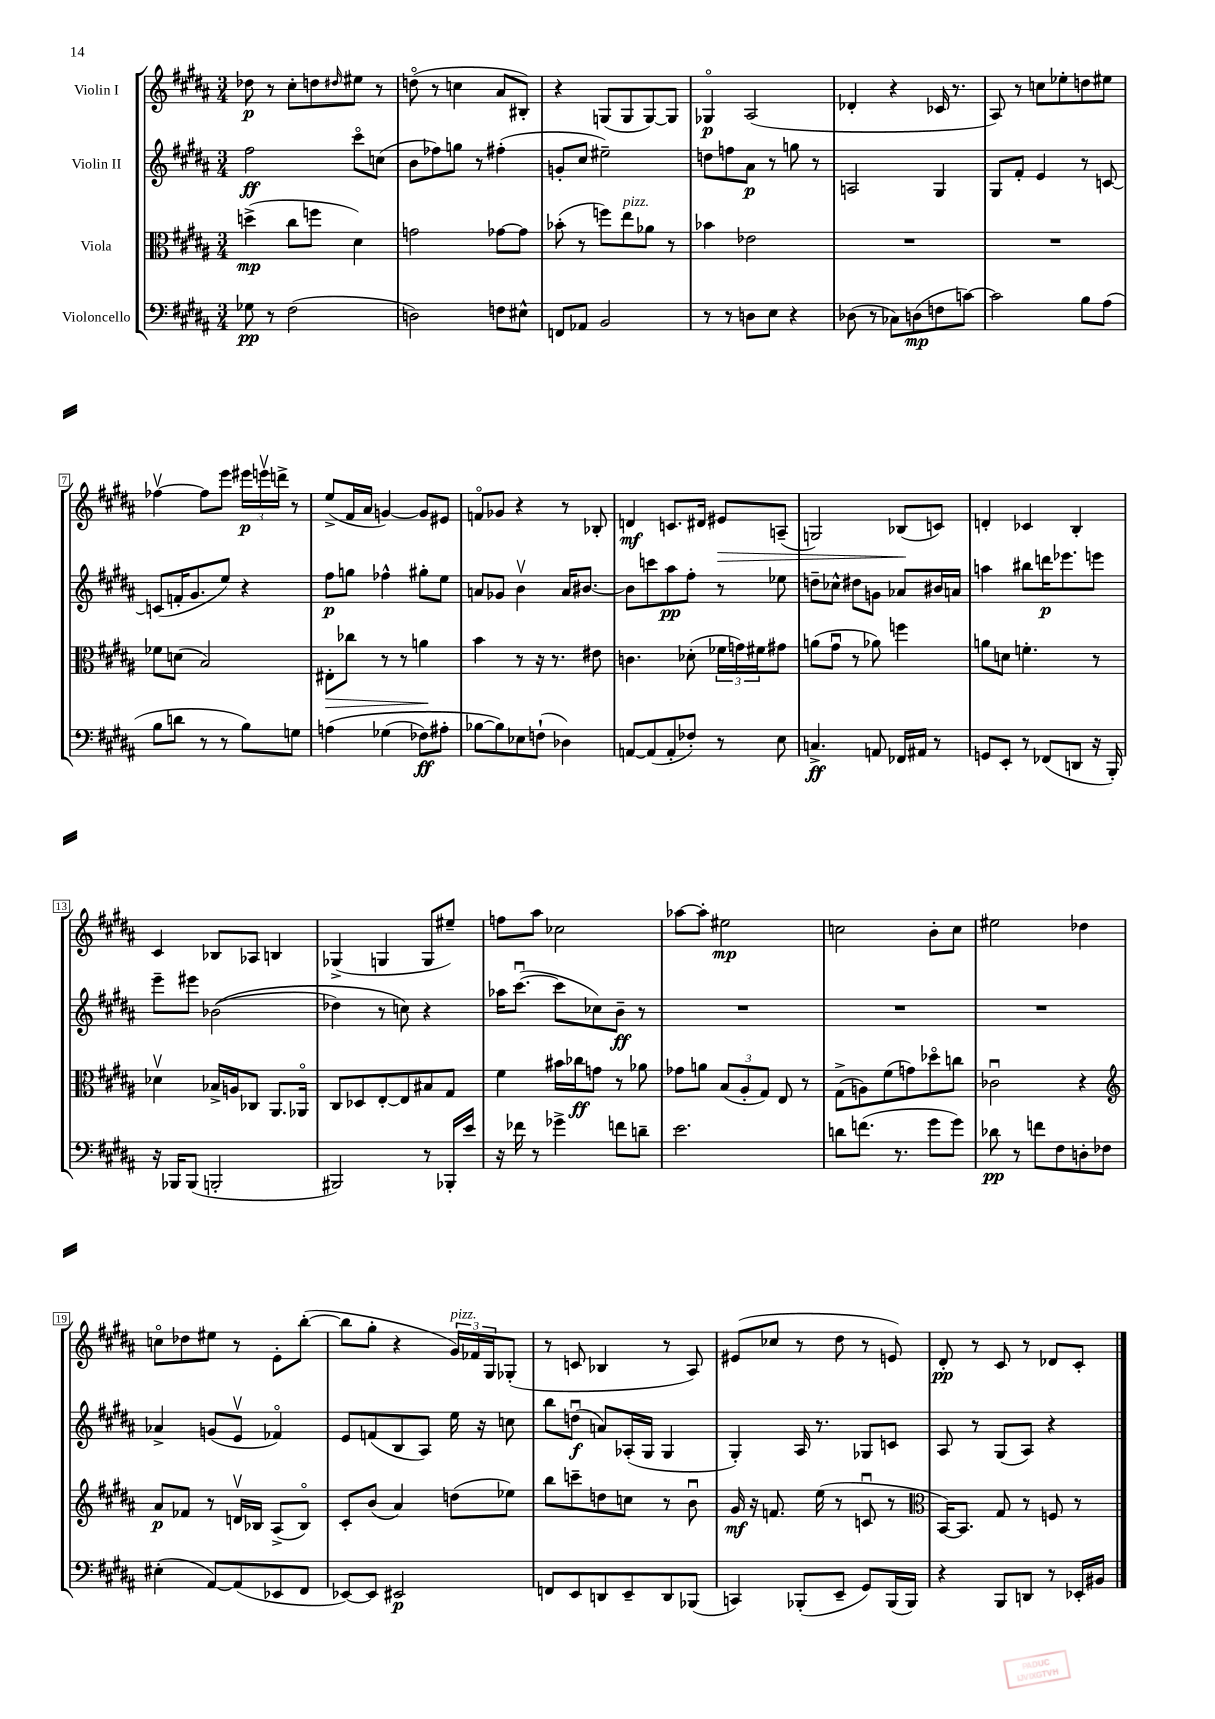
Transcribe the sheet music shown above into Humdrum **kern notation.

**kern	**kern	**kern	**kern
*staff4	*staff3	*staff2	*staff1
*clefF4	*clefC3	*clefG2	*clefG2
*k[f#c#g#d#a#]	*k[f#c#g#d#a#]	*k[f#c#g#d#a#]	*k[f#c#g#d#a#]
*M3/4	*M3/4	*M3/4	*M3/4
8G-	(4dd^	2ff#	8dd-
8r	.	.	8r
(2F#	8cc#	.	8cc#'
.	8ff	.	8dd
.	.	.	16qqdd#
.	4d#)	8ccc#o	8ee#
.	.	(8cc	8r
=	=	=	=
2D)	2g	8b	(8ddo
.	.	8ff-)	8r
.	.	8gg	4cc
.	.	8r	.
8F	[8g-	(4ff#'	8a#
8E#^^	8g-]	.	8B#')
=	=	=	=
8FF	(8b-'	8g'	4r
8AA-	8r	8cc#	.
2BB	8ff)	2ee#~)	(8G
.	8ee	.	8G
.	8a-	.	[8G)
.	8r	.	8G]
=	=	=	=
8r	4b-	8dd	4G-o
8r	.	8ff	.
8D	2e-	8a#	(2A#
8E	.	8r	.
4r	.	8gg	.
.	.	8r	.
=	=	=	=
(8D-	2.r	2A	4d-'
8r	.	.	.
8C-)	.	.	4r
(8D	.	.	.
8F	.	4G#	16c-
.	.	.	8.r
[8c)	.	.	.
=	=	=	=
2c]	2.r	8G#	8A#)
.	.	8f#'	8r
.	.	4e	8cc
.	.	.	8ee-'
8B	.	8r	8dd
(8A#	.	[8c	8ee#
=	=	=	=
8B	8f-	(8c]	[4ff-v
8d	(8d	16f'	.
.	.	8.g#	.
8r	2B)	.	8ff-]
8r	.	8ee)	8eee
8B)	.	4r	24eee#
.	.	.	24eeev
.	.	.	24ddd^
8G	.	.	8r
=	=	=	=
&(4A	8E#'	8ff#	(8ee^
.	8cc-	8gg	16f#
.	.	.	16a#
(4G-	8r	4ff-^^	[4g)
.	8r	.	.
8F-)	4a	8gg#'	8g]
8A#'	.	8ee	8e#
=	=	=	=
[8B-	4b	8a	8fo
8B-]&)	.	8g-	8g-
8E-	8r	4bv	4r
(8F`	16r	.	.
.	8.r	.	.
4D-)	.	16a	8r
.	.	[8.b#	.
.	8e#	.	8B-'
=	=	=	=
[8AA	4.c	8b#]	4d
(8AA]	.	8ccc	.
8AA'	.	8aa#	8.c
8F-')	(8d-'	8ff#'	.
.	.	.	16d#
8r	24f-	8r	8e#
.	24g)	.	.
.	24f#	.	.
8E	8g#	8ee-	(8A~
=	=	=	=
4.C^	(8a	8dd~	2G)
.	8g#u	8cc-^^	.
.	8r	8dd#	.
8AA	8a-)	8g	.
16FF-	4ff	8a-	(8B-
16AA#	.	.	.
8r	.	16b#	8c)
.	.	16a	.
=	=	=	=
8GG	8a	4aa	4d'
8EE'	8d	.	.
8r	4.f'	8bb#	4c-
(8FF-	.	16ddd	.
.	.	8.eee-	.
8DD	.	.	4B'
16r	8r	8eee	.
16BBB')	.	.	.
=	=	=	=
16r	4d-v	8eee~	4c#
16BBB-	.	.	.
(8BBB-	.	8eee#	.
2BBB'	16B-^	&((2b-	8B-
.	16A	.	.
.	8C-	.	8A-
.	8.AA#	.	4B
.	16AA-o	.	.
=	=	=	=
2BBB#)	8C#	4dd-)	(4G-^
.	8D-	.	.
.	[8E'	8r	4G
.	8E]	8cc&)	.
8r	8B#	4r	8G
16BBB-'	8G#	.	8ee#~)
16e	.	.	.
=	=	=	=
16r	4f#	16aa-	8ff
16f-	.	([8.ccc#u	.
8r	.	.	8aa#
4g-^	16b#	8ccc#]	2cc-
.	16cc-	.	.
.	8g	8cc-)	.
8f	8r	8b~	.
8d~	8a-	8r	.
=	=	=	=
2.e	8g-	2.r	[8aa-
.	8a	.	8aa-']
.	(12B	.	2ee#
.	12A#'	.	.
.	12G#)	.	.
.	8E	.	.
.	8r	.	.
=	=	=	=
8d	(8G#^	2.r	2cc
(8.f	8A)	.	.
.	(8f#	.	.
8.r	.	.	.
.	8g)	.	.
8g#	8dd-o	.	8b'
8g#)	8cc	.	8cc
=	=	=	=
8d-	2c-u	2.r	2ee#
8r	.	.	.
8f	.	.	.
8F#	.	.	.
8D'	4r	.	4dd-
8F-	.	.	.
=	=	=	=
*	*clefG2	*	*
(4E#'	8a#	4a-^	8cco
.	8f-	.	8dd-
[8AA#)	8r	(8g	8ee#
(8AA#]	16dv	8ev	8r
.	16B-	.	.
8EE-	(8A#^	4f-o)	8e'
8FF#	8B-o)	.	([8bb'
=	=	=	=
[8EE-)	8c#'	8e	8bb]
8EE-]	(8b	(8f	8gg#'
2EE#	4a#)	8B	4r
.	.	8A#)	.
.	(8dd	16ee	24g#)
.	.	.	24f-
.	.	16r	.
.	.	.	24G#
.	8ee-)	8cc	(8G-'
=	=	=	=
8FF	8bb	8bb	8r
8EE	8ccc~	(8ddu	8c
8DD	8dd	8a)	4B-
8EE~	8cc	(16A-'	.
.	.	16G#	.
8DD	8r	4G#	8r
(8BBB-	8bu	.	8A#)
=	=	=	=
4CC)	16g#	4G#')	(8e#
.	16r	.	.
.	8.f	.	8cc-
(8BBB-'	.	16A#	8r
.	(16ee	8.r	.
8EE~	8r	.	8dd#
8GG#)	8cu	8G-	8r
(16BBB-	8r	8c	8e)
16BBB-)	.	.	.
=	=	=	=
*	*clefC3	*	*
4r	[16BB)	8A#	8d#'
.	8.BB]	.	.
.	.	8r	8r
8BBB	8G#	(8G#	8c#
8DD	8r	8A#)	8r
8r	8F	4r	8d-
16EE-'	8r	.	8c#'
16BB#	.	.	.
==	==	==	==
*-	*-	*-	*-
